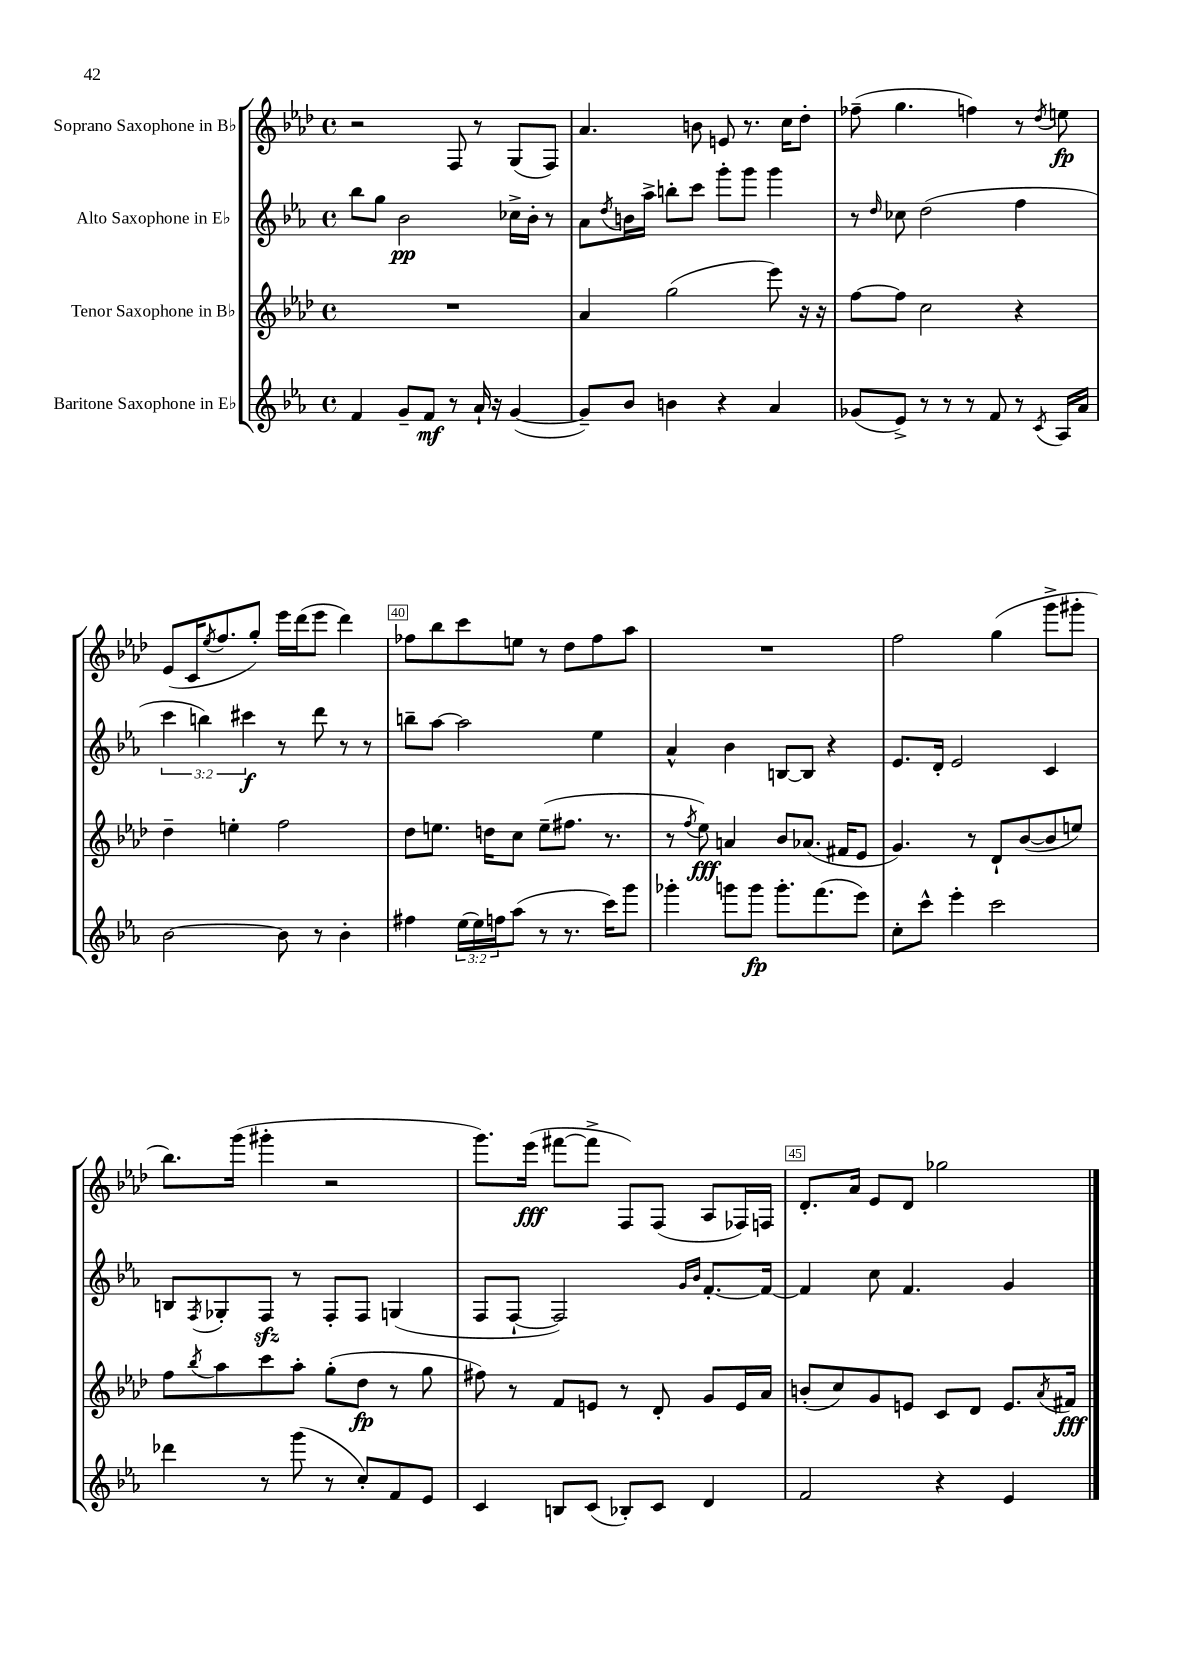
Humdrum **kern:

**kern	**dynam	**kern	**dynam	**kern	**dynam	**kern	**dynam
*part4	*part4	*part3	*part3	*part2	*part2	*part1	*part1
*staff4	*staff4	*staff3	*staff3	*staff2	*staff2	*staff1	*staff1
*I"Baritone Saxophone in E♭	*	*I"Tenor Saxophone in B♭	*	*I"Alto Saxophone in E♭	*	*I"Soprano Saxophone in B♭	*
*clefG2	*	*clefG2	*	*clefG2	*	*clefG2	*
*k[b-e-a-]	*	*k[b-e-a-d-]	*	*k[b-e-a-]	*	*k[b-e-a-d-]	*
*M4/4	*	*M4/4	*	*M4/4	*	*M4/4	*
*met(c)	*	*met(c)	*	*met(c)	*	*met(c)	*
=36	=36	=36	=36	=36	=36	=36	=36
4f/	.	1r	.	8bb-\L	.	2r	.
.	.	.	.	8gg\J	.	.	.
8g~/L	.	.	.	2b-\	pp	.	.
8f/J	mf	.	.	.	.	.	.
8r	.	.	.	.	.	8F/	.
16a-`/	.	.	.	.	.	8r	.
16r	.	.	.	.	.	.	.
([4g/	.	.	.	16cc-X^\LL	.	(8G/L	.
.	.	.	.	16b-'\JJ	.	.	.
.	.	.	.	8r	.	8F/J)	.
=37	=37	=37	=37	=37	=37	=37	=37
8g~/L])	.	4a-/	.	8a-\L	.	4.a-/	.
.	.	.	.	8qdd/	.	.	.
8b-/J	.	.	.	16bn\L	.	.	.
.	.	.	.	16aa-^\JJ	.	.	.
4bn\	.	(2gg\	.	8bbn'\L	.	.	.
.	.	.	.	8ccc\J	.	8bn\	.
4r	.	.	.	8ggg'\L	.	8en/	.
.	.	.	.	8ggg\J	.	8.r	.
4a-/	.	8eee-\)	.	4ggg\	.	.	.
.	.	.	.	.	.	16cc\KL	.
.	.	16r	.	.	.	8dd-'\J	.
.	.	16r	.	.	.	.	.
=38	=38	=38	=38	=38	=38	=38	=38
(8g-X/L	.	[8ff\L	.	8r	.	(8ff-X~\	.
.	.	.	.	16qqdd/	.	.	.
8e-^/J)	.	8ff\J]	.	8cc-X\	.	4.gg\	.
8r	.	2cc\	.	(2dd\	.	.	.
8r	.	.	.	.	.	.	.
8r	.	.	.	.	.	4ffn\)	.
8f/	.	.	.	.	.	.	.
8r	.	4r	.	4ff\	.	8r	.
8qc/	.	.	.	.	.	8qdd-/	.
16A-/LL	.	.	.	.	.	8een\	fp
16a-/JJ	.	.	.	.	.	.	.
!!LO:LB:g=z
=39	=39	=39	=39	=39	=39	=39	=39
[2b-\	.	4dd-~\	.	6ccc\	.	(8e-/L	.
.	.	.	.	.	.	16c/K	.
.	.	.	.	6bbn\)	.	.	.
.	.	.	.	.	.	8qee-/	.
.	.	.	.	.	.	8.ff/	.
.	.	4een'\	.	.	.	.	.
.	.	.	.	6ccc#X\	f	.	.
.	.	.	.	.	.	8gg'/J)	.
8b-\]	.	2ff\	.	8r	.	16eee-\LL	.
.	.	.	.	.	.	(16ddd-\J	.
8r	.	.	.	8ddd\	.	8eee-\J	.
4b-'\	.	.	.	8r	.	4ddd-\)	.
.	.	.	.	8r	.	.	.
=40	=40	=40	=40	=40	=40	=40	=40
4ff#X\	.	8dd-\L	.	8bbn~\L	.	8ff-X\L	.
.	.	8.een\J	.	[8aa-\J	.	8bb-\	.
(24ee-\LL	.	.	.	2aa-\]	.	8ccc\	.
24ee-\)	.	.	.	.	.	.	.
.	.	16ddn\KL	.	.	.	.	.
24ffn\J	.	.	.	.	.	.	.
(8aa-\J	.	8cc\J	.	.	.	8een\J	.
8r	.	(8ee~\L	.	.	.	8r	.
8.r	.	8.ff#X\J	.	.	.	8dd-\L	.
.	.	.	.	4ee-\	.	8ff-\	.
16ccc\KL)	.	8.r	.	.	.	.	.
8ggg\J	.	.	.	.	.	8aa-\J	.
=41	=41	=41	=41	=41	=41	=41	=41
4ggg-X'\	.	8r	.	4a-^^/	.	1r	.
.	.	8qff/	.	.	.	.	.
.	.	8ee-\)	fff	.	.	.	.
8gggn\L	.	4an/	.	4b-\	.	.	.
8ggg\J	fp	.	.	.	.	.	.
8.ggg'\L	.	8b-/L	.	[8Bn/L	.	.	.
.	.	(8.a-X/J	.	8B/J]	.	.	.
(8.fff\	.	.	.	.	.	.	.
.	.	.	.	4r	.	.	.
.	.	16f#X/KL	.	.	.	.	.
8eee-\J)	.	8e-/J	.	.	.	.	.
=42	=42	=42	=42	=42	=42	=42	=42
8cc'\L	.	4.g/)	.	8.e-/L	.	2ff\	.
8ccc^^\J	.	.	.	.	.	.	.
.	.	.	.	16d'/Jk	.	.	.
4eee-'\	.	.	.	2e-/	.	.	.
.	.	8r	.	.	.	.	.
2ccc\	.	8d-`/L	.	.	.	(4gg\	.
.	.	([8b-/	.	.	.	.	.
.	.	8b-/]	.	4c/	.	8ggg^\L	.
.	.	8een/J)	.	.	.	8ggg#X'\J	.
!!LO:LB:g=z
=43	=43	=43	=43	=43	=43	=43	=43
4ddd-X\	.	8ff\L	.	8Bn/L	.	8.bb-\L)	.
.	.	8qbb-/	.	8qF/	.	.	.
.	.	8aa-\	.	8G-X'/	.	.	.
.	.	.	.	.	.	(16ggg\Jk	.
8r	.	8ccc\	.	8Fzz/J	.	4ggg#X'\	.
(8ggg\	.	8aa-'\J	.	8r	.	.	.
8r	.	(8gg'\L	.	8F'/L	.	2r	.
8cc'/L)	.	8dd-\J	fp	8F/J	.	.	.
8f/	.	8r	.	(4Gn/	.	.	.
8e-/J	.	8gg\	.	.	.	.	.
=44	=44	=44	=44	=44	=44	=44	=44
4c/	.	8ff#X\)	.	8F/L	.	8.ggg\L)	.
.	.	8r	.	[8F`/J	.	.	.
.	.	.	.	.	.	(16eee-\Jk	fff
8Bn/L	.	8f/L	.	2F/])	.	[8fff#X\L	.
(8c/J	.	8en/J	.	.	.	8fff#^\J]	.
8B-X'/L)	.	8r	.	.	.	8F/L)	.
8c/J	.	8d-'/	.	.	.	(8F/J	.
.	.	.	.	16qqg/LL	.	.	.
.	.	.	.	16qqb-/JJ	.	.	.
4d/	.	8g/L	.	[8.f'/L	.	8A-/L	.
.	.	16e/L	.	.	.	16F-X/L)	.
.	.	16a-/JJ	.	16f/Jk_	.	16Fn/JJ	.
=45	=45	=45	=45	=45	=45	=45	=45
2f/	.	(8bn'/L	.	4f/]	.	8.d-'/L	.
.	.	8cc/)	.	.	.	.	.
.	.	.	.	.	.	16a-/Jk	.
.	.	8g/	.	8cc\	.	8e-/L	.
.	.	8en/J	.	4.f/	.	8d-/J	.
4r	.	8c/L	.	.	.	2gg-X\	.
.	.	8d-/J	.	.	.	.	.
4e-/	.	8.e/L	.	4g/	.	.	.
.	.	8qa-/	.	.	.	.	.
.	.	16f#X/Jk	fff	.	.	.	.
==	==	==	==	==	==	==	==
*-	*-	*-	*-	*-	*-	*-	*-
